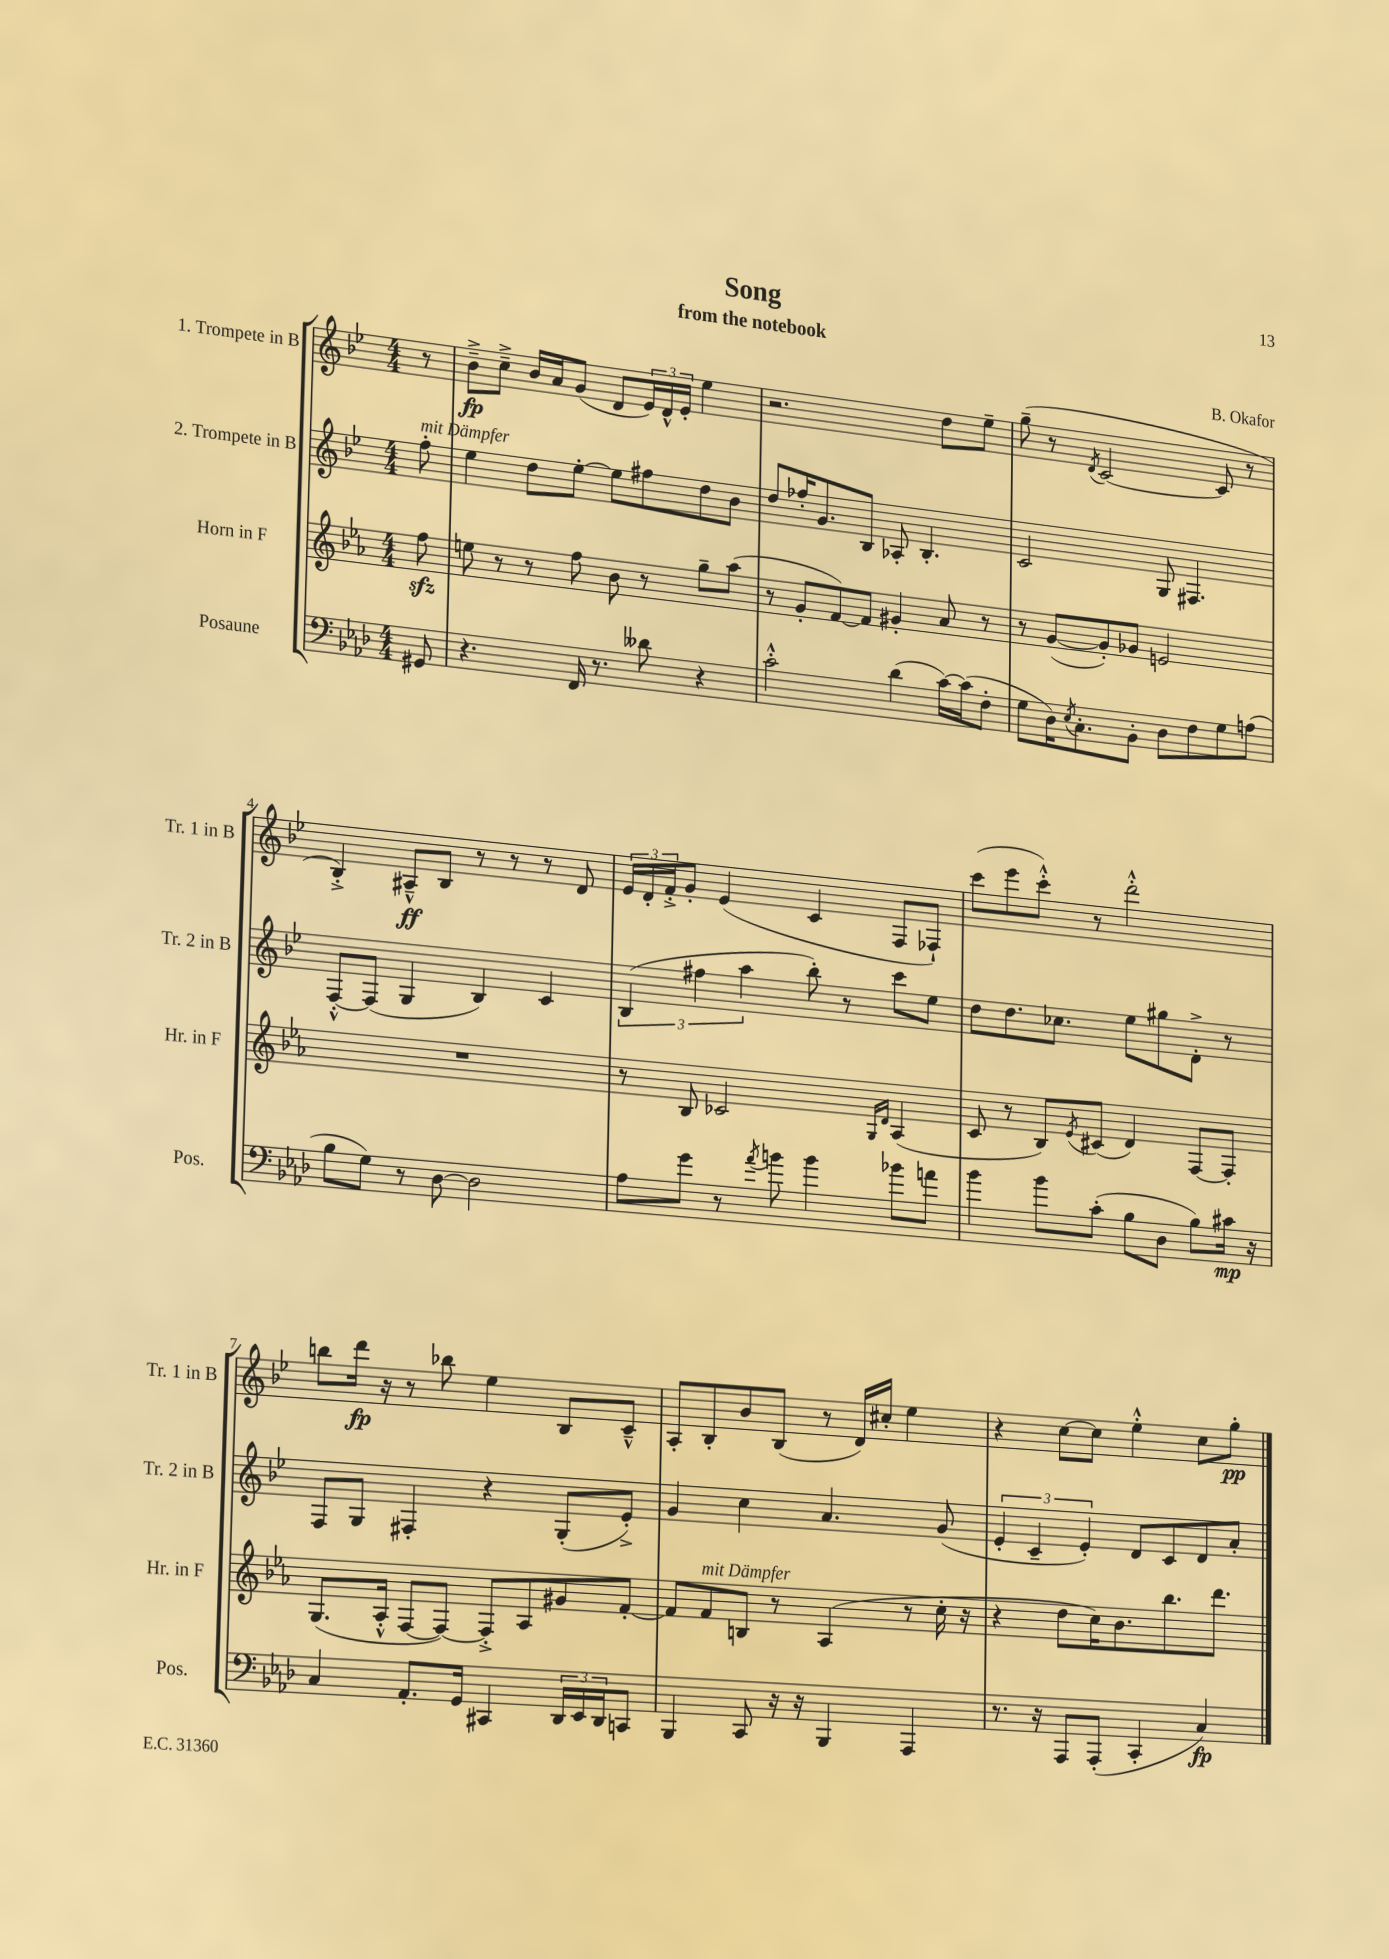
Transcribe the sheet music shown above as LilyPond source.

\header { title = "Song" composer = "B. Okafor" subtitle = "from the notebook" }
<<
\new StaffGroup <<
\new Staff = "s0" \with { instrumentName = "1. Trompete in B" shortInstrumentName = "Tr. 1 in B" } {
    \clef treble \key bes \major \numericTimeSignature \time 4/4 \partial 8
    r8 |
    bes'8--->\fp c''8---> bes'16 a'16 g'8( d'8 \tuplet 3/2 { ees'16) d'16-^ ees'16-. } ees''4 |
    r2. d''8 ees''8-- |
    g''8--( r8 \acciaccatura { d'8 } c'2~ c'8 r8 |
    bes4-.->) ais8---^\ff bes8 r8 r8 r8 d'8 |
    \tuplet 3/2 { ees'16 d'16-. f'16-.-> } g'8-. ees'4( c'4 f8 fes8-!) |
    c'''8( ees'''8 c'''8-.-^) r8 d'''2-.-^ |
    b''8 d'''16\fp r16 r8 bes''8 ees''4 bes8 c'8---^ |
    a8-. bes8-. bes'8 bes8( r8 d'16) cis''16-. ees''4 |
    r4 c''8~ c''8 ees''4-.-^ c''8 g''8-.\pp \bar "|." |
}
\new Staff = "s1" \with { instrumentName = "2. Trompete in B" shortInstrumentName = "Tr. 2 in B" } {
    \clef treble \key bes \major \numericTimeSignature \time 4/4 \partial 8
    f''8-.^\markup { \italic "mit Dämpfer" } |
    ees''4 d''8 ees''8~-. ees''8 fis''8 d''8 bes'8 |
    d''8 fes''16-. g'8. bes8 aes8-. bes4.-. |
    c'2 g8 fis4. |
    f8~-.-^ f8( g4 bes4) c'4 |
    \tuplet 3/2 { bes4( fis''4 a''4 } bes''8-.) r8 c'''8 ees''8 |
    d''8 d''8. ces''8. ees''8 gis''8 d'8-.-> r8 |
    f8 g8 fis4-. r4 g8-.( ees'8-.->) |
    g'4 c''4 a'4. g'8( |
    \tuplet 3/2 { ees'4-. c'4-- ees'4-.) } d'8 c'8 d'8 a'8-. \bar "|." |
}
\new Staff = "s2" \with { instrumentName = "Horn in F" shortInstrumentName = "Hr. in F" } {
    \clef treble \key ees \major \numericTimeSignature \time 4/4 \partial 8
    f''8\sfz |
    e''8 r8 r8 f''8 bes'8 r8 g''8-- aes''8( |
    r8 g'8-. f'8~) f'8 gis'4-. aes'8 r8 |
    r8 g'8~( g'8-.) ges'8 e'2 |
    R1 |
    r8 bes8 ces'2 \grace { g16 d'16 } aes4( |
    c'8 r8 bes8) \acciaccatura { ees'8 } cis'8( d'4) f8~ f8-. |
    g8.( aes16-.-^ f8~ f8~) f8-.-> aes8 gis'8 f'8~-. |
    f'8 f'8^\markup { \italic "mit Dämpfer" } b8 r8 aes4( r8 c''16-. r16 |
    r4 d''8 c''16) bes'8. bes''8. d'''8. \bar "|." |
}
\new Staff = "s3" \with { instrumentName = "Posaune" shortInstrumentName = "Pos." } {
    \clef bass \key aes \major \numericTimeSignature \time 4/4 \partial 8
    gis,8 |
    r4. f,16 r8. deses'8 r4 |
    c'2-.-^ des'4( c'16~) c'16( f8-. |
    g8 des16) \acciaccatura { ees8 } c8.-. bes,8-. des8 f8 g8 a8( |
    bes8 g8) r8 des8~ des2 |
    aes8 g'8 r8 \acciaccatura { aes'8 } b'8 b'4 bes'8 a'8 |
    bes'4 bes'8 c'8-.( bes8 des8 bes8) cis'16\mp r16 |
    c4 aes,8.-. g,16 cis,4 \tuplet 3/2 { des,16 ees,16 des,16 } c,8 |
    bes,,4 c,8 r16 r16 bes,,4 aes,,4 |
    r8. r16 aes,,8 aes,,8-.( c,4-. c4\fp) \bar "|." |
}
>>
>>
